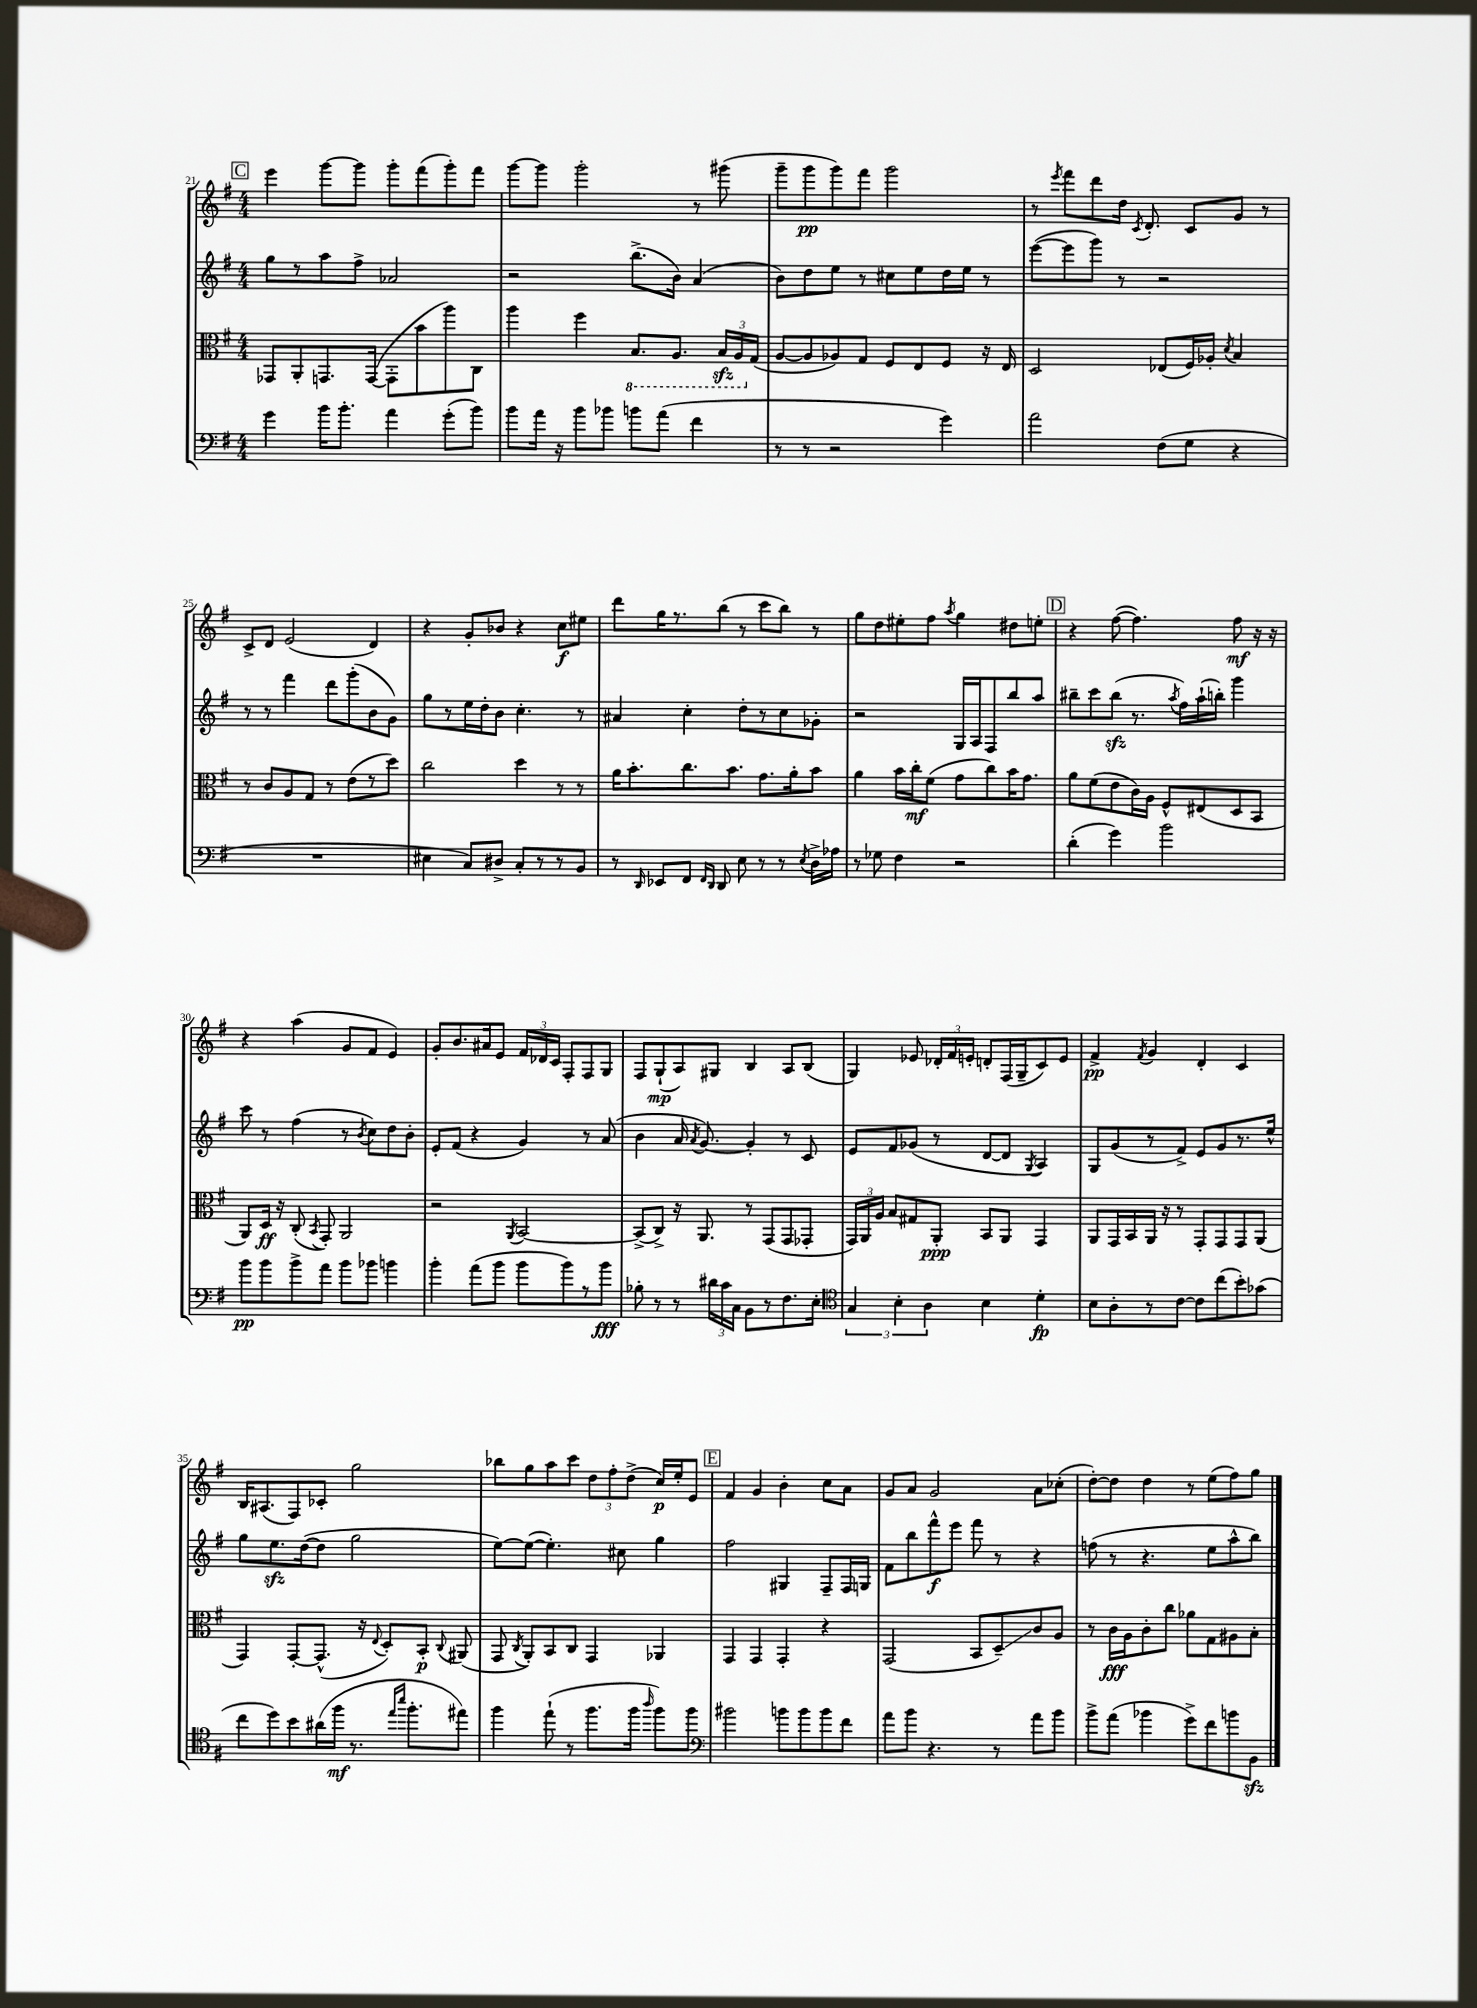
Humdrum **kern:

**kern	**kern	**kern	**kern
*staff4	*staff3	*staff2	*staff1
*clefF4	*clefC3	*clefG2	*clefG2
*k[f#]	*k[f#]	*k[f#]	*k[f#]
*M4/4	*M4/4	*M4/4	*M4/4
4g\	8GG-/L	8gg\L	4eee\
.	8AA'/	8r	.
16b\LK	8.GG/	8aa\	[8ggg\L
8.b'\J	.	.	.
.	.	8ff#^\J	8ggg\]J
.	([16GG/Jk	.	.
4a\	8GG'\]L	2a-/	8ggg'\L
.	8b\	.	(8fff#\
(8g'\L	8aa\)	.	8ggg'\)
8b\J)	8C\J	.	8fff#\J
=	=	=	=
8b\L	4aa\	2r	[8ggg\L
16a\Jk	.	.	8ggg\]J
16r	.	.	.
8b\L	4ff#\	.	2ggg'\
8b-\J	.	.	.
8b\L	8.BB/L	(8.bb^\L	.
(8a\J	.	.	.
.	8.AA/J	16b\Jk)	.
4f#\	.	(4a/	8r
.	24BB/LL	.	(8ggg#\
.	24AA/	.	.
.	(24G/JJ	.	.
=	=	=	=
8r	[8A/L	8b\L)	8ggg~\L
8r	8A/]	8dd\	8ggg\
2r	8A-/)	8ee\J	8ggg\)
.	8G/J	8r	8fff#\J
.	8F#/L	8cc#\L	2ggg\
.	8E/	8ee\	.
4g\)	8F#/J	16dd\L	.
.	.	16ee\JJ	.
.	16r	8r	.
.	16E/	.	.
=	=	=	=
2a\	2D/	([8eee\L	8r
.	.	.	8qeee/
.	.	8eee\]	8fff#\L
.	.	8ggg\J)	8ddd\
.	.	8r	16dd\Jk
.	.	.	8qc/
.	.	.	8.d'/
(8F#\L	(8E-/L	2r	.
8G\J	16F#/L)	.	8c/L
.	16A-'/JJ	.	.
.	8qd/	.	.
4r	4B/	.	8g/J
.	.	.	8r
=	=	=	=
1r	8r	8r	8c^/L
.	8c/L	8r	8d/J
.	8A/	4fff#\	(2e/
.	8G/J	.	.
.	8r	8ddd\L	.
.	(8e\L	(8ggg'\	.
.	8r	8b\	4d/)
.	8dd\J)	8g\J)	.
=	=	=	=
4E#\	2cc\	8gg\L	4r
.	.	8r	.
8C/L)	.	16ee\L	8g'/L
.	.	16dd'\J	.
8D#^/J	.	8b\J	8b-/J
8C'/L	4dd\	4.cc'\	4r
8r	.	.	.
8r	8r	.	8cc\L
8BB/J	8r	8r	8ee#\J
=	=	=	=
8r	16a\LK	4a#/	8ddd\L
.	8.b'\	.	.
16qqDD/	.	.	.
8EE-/L	.	.	16gg\K
.	.	.	8.r
8FF#/J	8.cc\	4cc'\	.
16qqFF#/LL	.	.	.
16qqDD/JJ	.	.	.
8DD/	.	.	(8bb\J
.	8.b\J	.	.
8E\	.	8dd'\L	8r
8r	8.g\L	8r	8ccc\L
8r	.	8cc\	8bb\J)
.	16a'\k	.	.
8qE/	.	.	.
16D^\LL	8b\J	8g-'\J	8r
16A-\JJ	.	.	.
=	=	=	=
8r	4a\	2r	8gg\L
8G-\	.	.	8dd\
4F#\	16b\LL	.	8ee#'\
.	16cc'\J	.	.
.	(8f#\J	.	8ff#\J
.	.	.	8qaa/
2r	8g\L	16G/LL	4gg\
.	.	16A/J	.
.	8cc\)	8F#/	.
.	16b\K	8bb/	8dd#\L
.	8.g\J	.	.
.	.	8aa/J	8ee'\J
=	=	=	=
(4d'\	8a\L	8bb#~\L	4r
.	(8f#\	8ccc\	.
4g\)	8e\	(8bb#\J	([8ff#\
.	16c\L)	8.r	4.ff#\])
.	16A\JJ	.	.
2b\	8F#^^/L	.	.
.	.	8qaa/	.
.	.	16ff#\LL)	.
.	(8E#/	(16aa`\	.
.	.	16bb'\JJ)	.
.	8D/	4ggg\	8ff#\
.	8BB/J	.	16r
.	.	.	16r
=	=	=	=
8b\L	8AA/L)	8ccc\	4r
8b\	16D/Jk	8r	.
.	16r	.	.
8b^\	(8C'/	(4ff#\	(4aa\
.	8qBB/	.	.
8a\J	8GG'/)	.	.
8b\L	2AA/	8r	8g/L
.	.	8qb/	.
8b-\J	.	8cc\L)	8f#/J
4b\	.	8dd\	4e/)
.	.	8b'\J	.
=	=	=	=
4b'\	2r	8e'/L	8g'/L
.	.	(8f#/J	8.b/
(8a\L	.	4r	.
.	.	.	16a#/k
8b\J	.	.	8e/J
.	8qAA/	.	.
8b\L	[2BB/	4g/)	24f#/LL
.	.	.	24d-/
.	.	.	24c/JJ
8b\)	.	.	8F#'/L
8r	.	8r	8F#/
8b\J	.	(8a/	8G/J
=	=	=	=
8B-'\	(8BB^/]L	4b\	8F#/L
8r	8C^/J)	.	(8G`/
8r	16r	16a/	8A/)
.	.	8qa/	.
.	8.AA/	[8.g/)	.
24d#\LL	.	.	8G#/J
24c\	.	.	.
24C\JJ	.	.	.
8BB\L	8r	4g'/]	4B/
8r	(8GG/L	.	.
8.F#\	8GG/	8r	8A/L
.	8GG-'/J	8c/	(8B/J
16E'\Jk	.	.	.
=	=	=	=
*clefC4	*	*	*
6G/	24GG/LL)	8e/L	4G/)
.	24AA/	.	.
.	24A/JJ	.	.
.	8B/L	8f#/	.
6B'\	.	.	.
.	8G#/	(8g-/J	8e-/
6A\	.	.	.
.	8AA'/J	8r	24d-'/LL
.	.	.	24f#/
.	.	.	24e'/JJ
4B\	8BB/L	[8d/L	8d'/L
.	8AA/J	8d/]J	(16F#/L
.	.	.	16G~/J
.	.	8qG/	.
4d'\	4GG/	4A/)	8c/)
.	.	.	8e/J
=	=	=	=
8B\L	8AA/L	8G/L	4f#^/
8A'\	16GG/L	(8g/	.
.	16BB/	.	.
.	.	.	8qf#/
8r	16AA/JJ	8r	4g/
.	16r	.	.
[8c\J	8r	8f#^/J)	.
8c\]L	8GG'/L	8e/L	4d'/
(8cc\	8GG/	8g/	.
8b'\)	8GG/	8.r	4c/
(8g-\J	(8AA/J	.	.
.	.	16ee^^/Jk	.
=	=	=	=
8cc\L	4GG/)	8gg\L	16B/LK
.	.	.	(8.A#/
8dd\)	.	8.ee\	.
8b\	[8GG'/L	.	8F#/)
.	.	([16dd\k	.
(16a#\L	(8.GG^^/]J	8dd\]J	8c-'/J
16ff#\JJ	.	.	.
8.r	.	2gg\	2gg\
.	16r	.	.
.	8qqE/	.	.
.	8D'/L)	.	.
16qqee/LL	.	.	.
16qqbb/JJ	.	.	.
8.ff#'\L	.	.	.
.	8BB'/J	.	.
.	8qqC/	.	.
8ee#\J)	(8AA#/	.	.
=	=	=	=
4ff#\	8GG/	[8ee\L)	8bb-\L
.	8qC/	.	.
.	8AA'/L)	(8ee\_J	8gg\
(8ee`\	8BB/	4.ee'\])	8aa\
8r	8C/J	.	8ccc\J
8.ff#\L	4GG/	.	12dd\L
.	.	.	12ff#'\
.	.	8cc#\	.
.	.	.	(12dd^\J
16ff#\Jk	.	.	.
16qqaa/	.	.	.
8ff#\L)	4AA-/	4gg\	16cc/LL)
.	.	.	16ee'/J
8ff#\J	.	.	8e/J
=	=	=	=
*clefF4	*	*	*
2b#\	4GG/	2ff#\	4f#/
.	4GG/	.	4g/
8b\L	4GG'/	4G#/	4b'\
8b\	.	.	.
8b\	4r	8F#~/L	8cc\L
8f#\J	.	16F#/L	8a\J
.	.	16G/JJ	.
=	=	=	=
8a\L	(2GG/	8f#\L	8g/L
8b\J	.	8bb\	8a/J
4.r	.	8fff#^^\	2g/
.	.	8eee\J	.
.	8BB/L	8fff#\	.
8r	8D~/)	8r	.
8a\L	8c/	4r	8a\L
8b\J	8A/J	.	(8cc-'\J
=	=	=	=
8b^\L	8r	(8ff\	[8dd'\L)
(8a\J	16c\LL	8r	8dd\]J
.	16A\J	.	.
4b-\	8c'\	4.r	4dd\
.	8cc\J	.	.
8g^\L)	8a-\L	.	8r
8f#\	8G\	8ee\L	(8ee\L
8b\	8A#\	8aa^^\	8ff#\)
8BB\J	8B'\J	8bb\J)	8gg\J
==	==	==	==
*-	*-	*-	*-
